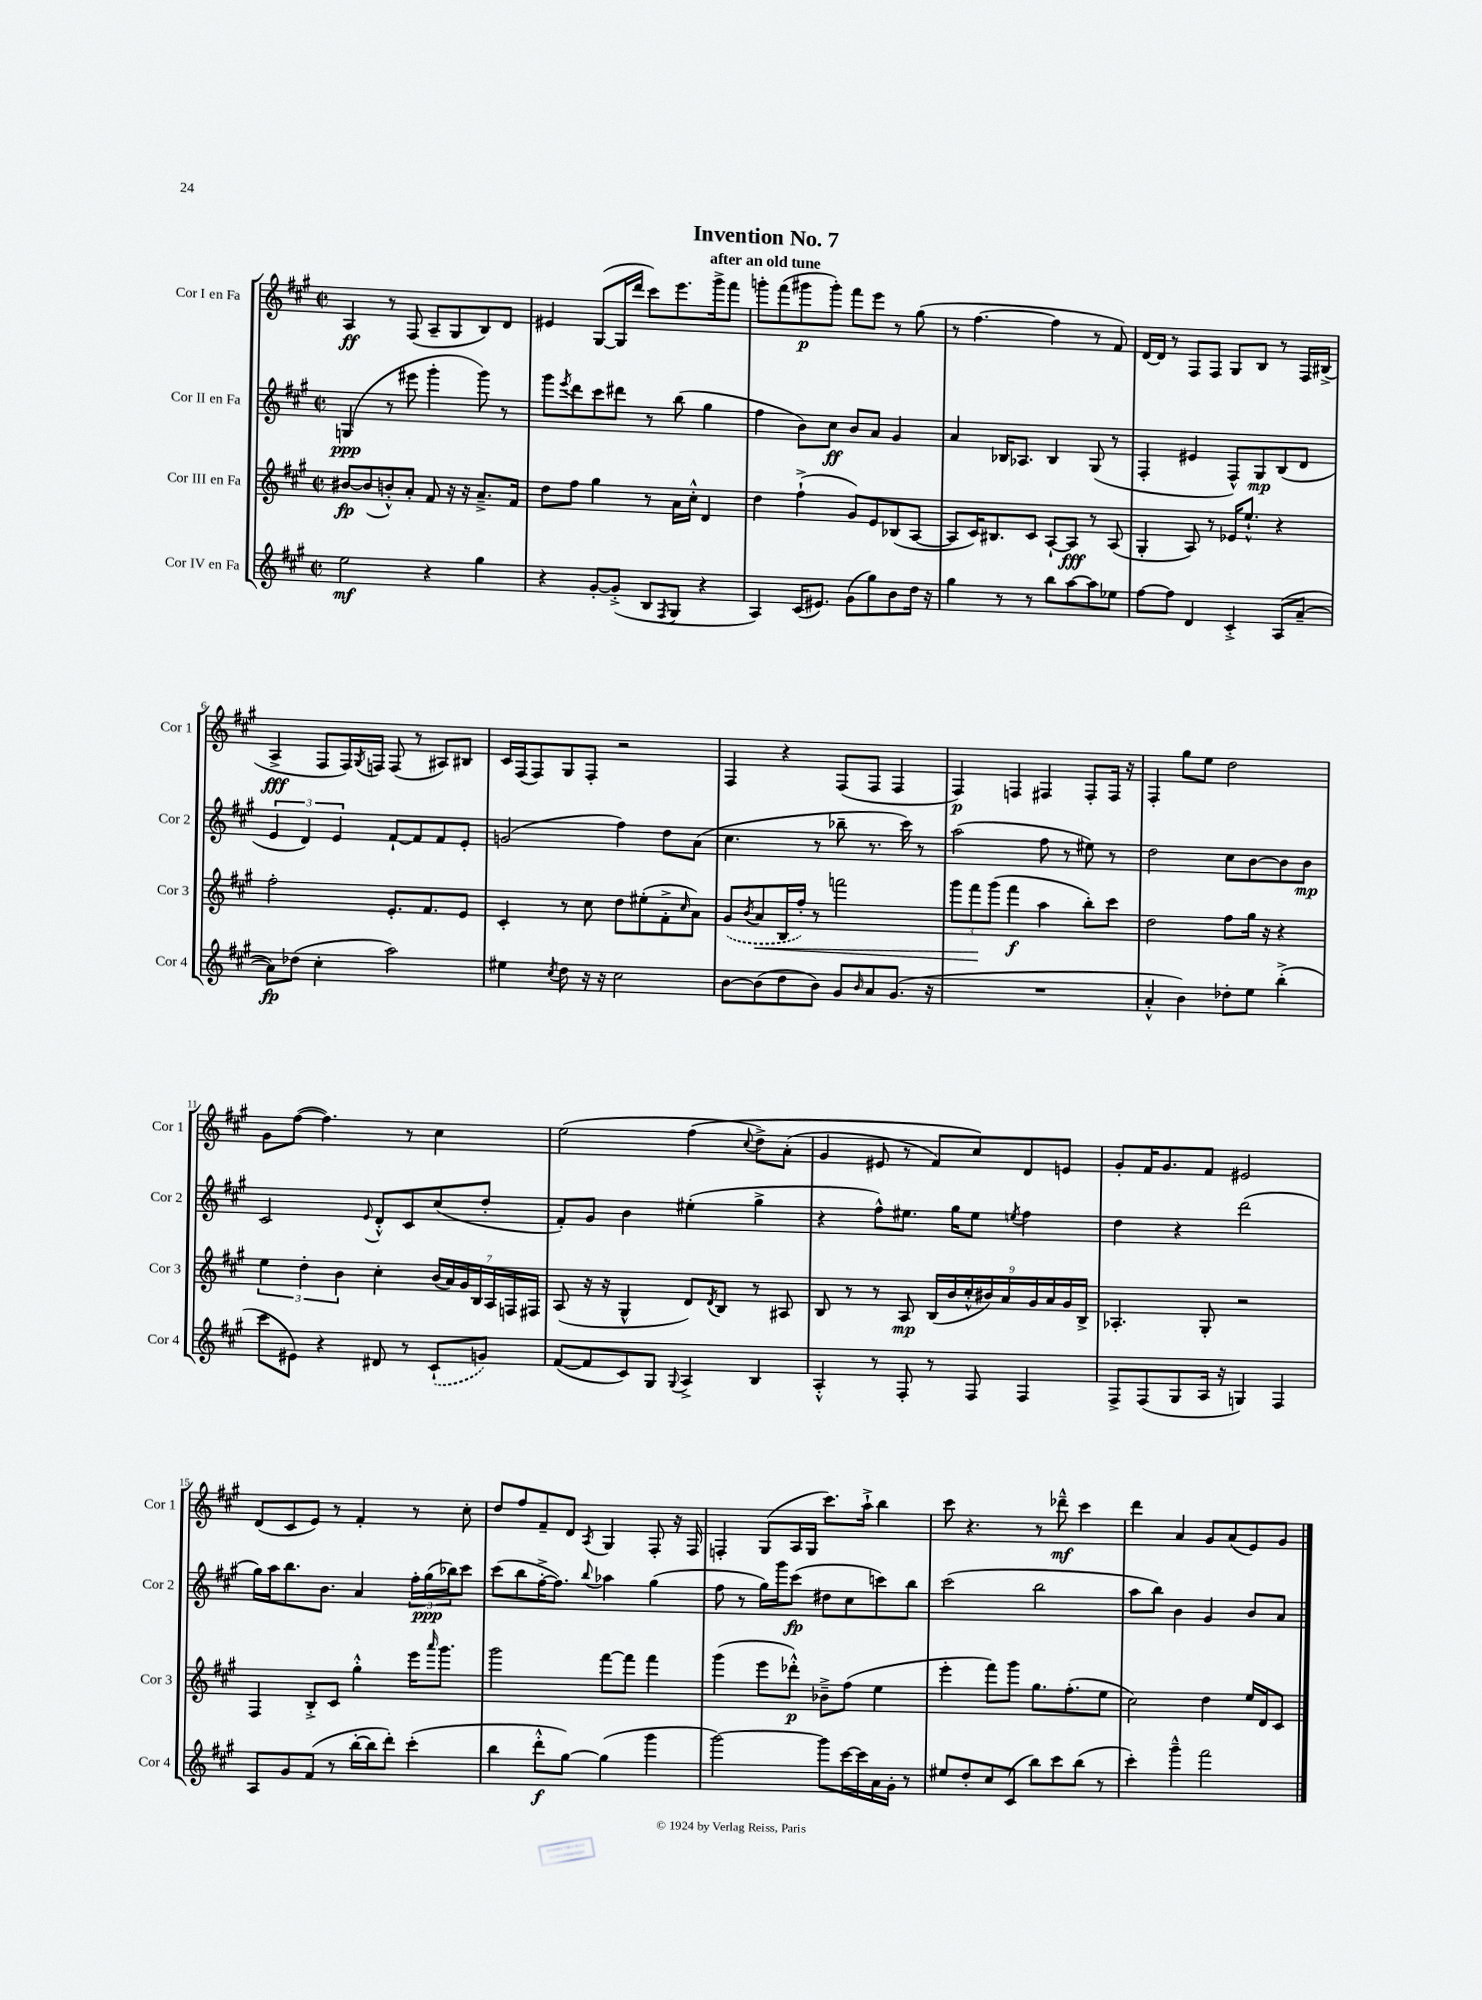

**kern	**dynam	**kern	**dynam	**kern	**dynam	**kern	**dynam
*part4	*part4	*part3	*part3	*part2	*part2	*part1	*part1
*staff4	*staff4	*staff3	*staff3	*staff2	*staff2	*staff1	*staff1
*I"Cor IV en Fa	*	*I"Cor III en Fa	*	*I"Cor II en Fa	*	*I"Cor I en Fa	*
*I'Cor 4	*	*I'Cor 3	*	*I'Cor 2	*	*I'Cor 1	*
*clefG2	*	*clefG2	*	*clefG2	*	*clefG2	*
*k[f#c#g#]	*	*k[f#c#g#]	*	*k[f#c#g#]	*	*k[f#c#g#]	*
*M2/2	*	*M2/2	*	*M2/2	*	*M2/2	*
*met(c|)	*	*met(c|)	*	*met(c|)	*	*met(c|)	*
=1	=1	=1	=1	=1	=1	=1	=1
2ee\	mf	[8b#X/L	fp	(4Gn/	ppp	4A/	ff
.	.	(8b#/]	.	.	.	.	.
.	.	8bn'^^/)	.	8r	.	8r	.
.	.	8a'/J	.	8eee#X\	.	(8F#/	.
4r	.	8f#/	.	4ggg#'\	.	8A~/L	.
.	.	16r	.	.	.	8G#/	.
.	.	16r	.	.	.	.	.
4gg#\	.	8.a~^/L	.	8ggg#\)	.	8B/)	.
.	.	.	.	8r	.	8d/J	.
.	.	16f#/Jk	.	.	.	.	.
=2	=2	=2	=2	=2	=2	=2	=2
4r	.	8dd\L	.	8ggg#\L	.	4e#X/	.
.	.	.	.	8qeee/	.	.	.
.	.	8ff#\J	.	8ddd\	.	.	.
[8g#'/L	.	4gg#\	.	8ccc#\	.	([8G#/L	.
(8g#'^/J]	.	.	.	8ddd#X\J	.	16G#/L]	.
.	.	.	.	.	.	16ddd/JJ	.
8B/L	.	8r	.	8r	.	8ccc#\L)	.
8qF#/	.	.	.	.	.	.	.
8G#/J	.	16a\LL	.	(8bb\	.	8.eee\	.
.	.	16cc#'^^\JJ	.	.	.	.	.
4r	.	4d/	.	4gg#\	.	.	.
.	.	.	.	.	.	16ggg#^\k	.
.	.	.	.	.	.	8fff#\J	.
=3	=3	=3	=3	=3	=3	=3	=3
4A/)	.	4dd\	.	4ff#\	.	8gggn'\L	.
.	.	.	.	.	.	(8fff#\	.
(16c#/KL	.	(4ff#`^\	.	8b\L)	.	8ggg#X\	p
8.e#X/J)	.	.	.	.	.	.	.
.	.	.	.	8cc#\J	ff	8ggg#'\J)	.
(8g#\L	.	8g#/L)	.	8b/L	.	8fff#\L	.
8gg#\)	.	8e/	.	8a/J	.	8eee\J	.
8b\	.	(8B-X/	.	4g#/	.	8r	.
16dd\Jk	.	[8A/J	.	.	.	(8gg#\	.
16r	.	.	.	.	.	.	.
=4	=4	=4	=4	=4	=4	=4	=4
4gg#\	.	8A/L]	.	4a/	.	8r	.
.	.	16c#/K)	.	.	.	[4.ff#\	.
.	.	8.B#X/	.	.	.	.	.
8r	.	.	.	16B-X/KL	.	.	.
.	.	.	.	8.A-X/J	.	.	.
8r	.	8c#/J	.	.	.	.	.
8bb\L	.	[8A`/L	.	4B-/	.	4ff#\]	.
[8aa\	.	8A/J]	fff	.	.	.	.
8aa\]	.	8r	.	(8G#/	.	8r	.
8ee-X\J	.	(8A/	.	8r	.	8f#/)	.
=5	=5	=5	=5	=5	=5	=5	=5
[8ff#\L	.	4G#'/	.	4F#'/	.	[16d/LL	.
.	.	.	.	.	.	16d/JJ]	.
8ff#\J]	.	.	.	.	.	8r	.
4d/	.	8A/)	.	4e#X/	.	8F#/L	.
.	.	8r	.	.	.	8F#/J	.
4c#'^/	.	16e-X/KL	.	8F#^^/L)	.	8G#/L	.
.	.	8.ee`^^/J	.	.	.	.	.
.	.	.	.	8G#/	mp	8B/J	.
(8A/L	.	4r	.	(8B/	.	8r	.
[8a~/J	.	.	.	8d/J	.	16F#/LL	.
.	.	.	.	.	.	(16B#X^/JJ	.
!!LO:LB:g=z
=6	=6	=6	=6	=6	=6	=6	=6
8a\L])	fp	2ff#'\	.	6e/	.	4A^/	fff
(8dd-X\J	.	.	.	.	.	.	.
.	.	.	.	6d/)	.	.	.
4cc#'\	.	.	.	.	.	8F#/L	.
.	.	.	.	6e/	.	.	.
.	.	.	.	.	.	16F#/L)	.
.	.	.	.	.	.	8qG#/	.
.	.	.	.	.	.	16Fn/JJ	.
2aa\)	.	8.e'/L	.	[8f#`/L	.	(8F/	.
.	.	.	.	8f#/]	.	8r	.
.	.	8.f#/	.	.	.	.	.
.	.	.	.	8f#/	.	8A#X/L)	.
.	.	8e/J	.	8e'/J	.	8B#X/J	.
=7	=7	=7	=7	=7	=7	=7	=7
4ee#X\	.	4c#'/	.	(2gn/	.	16c#/LL	.
.	.	.	.	.	.	(16F#/J	.
.	.	.	.	.	.	8F#/)	.
8qcc#/	.	.	.	.	.	.	.
8dd\	.	8r	.	.	.	8G#/	.
16r	.	8cc#\	.	.	.	8F#'/J	.
16r	.	.	.	.	.	.	.
2cc#\	.	8dd\L	.	4ff#\)	.	2r	.
.	.	(8ee#X'\	.	.	.	.	.
.	.	8f#'^\	.	8dd\L	.	.	.
.	.	16qqcc#/	.	.	.	.	.
.	.	8a\J)	.	(8a\J	.	.	.
=8	=8	=8	=8	=8	=8	=8	=8
[8b\L	.	(8g#/L	.	4.cc#\	.	4F#/	.
.	.	8qb/	.	.	.	.	.
!	!	!	!LO:HP:b	!	!	!	!
(8b\]	.	8a/	<	.	.	.	.
8dd\	.	16B/L	.	.	.	4r	.
.	.	16ff#'/JJ)	.	.	.	.	.
8b\J)	.	8r	.	8r	.	.	.
8g#/L	.	2fffn\	.	8bb-X~\	.	(8F#/L	.
16qqb/	.	.	.	.	.	.	.
8a/	.	.	.	8.r	.	8F#/J	.
(8.g#/J	.	.	.	.	.	4F#/	.
.	.	.	.	16ccc#\)	.	.	.
.	.	.	.	8r	.	.	.
16r	.	.	.	.	.	.	.
=9	=9	=9	=9	=9	=9	=9	=9
1r	.	12ggg#\L	.	(2aa\	.	4F#/)	p
.	.	12fff#\	.	.	.	.	.
.	.	(12ggg#\J	[	.	.	.	.
.	.	4fff#\	f	.	.	4Fn/	.
.	.	4aa\	.	8ff#\	.	4F#X/	.
.	.	.	.	8r	.	.	.
.	.	8bb'\L)	.	8ee#X\)	.	8F#'/L	.
.	.	8ccc#\J	.	8r	.	16F#/Jk	.
.	.	.	.	.	.	16r	.
=10	=10	=10	=10	=10	=10	=10	=10
4a'^^/	.	2dd\	.	2dd\	.	4F#'/	.
4b\)	.	.	.	.	.	8gg#\L	.
.	.	.	.	.	.	8ee\J	.
8dd-X'\L	.	8ff#\L	.	8cc#\L	.	2dd\	.
8ee\J	.	16gg#\Jk	.	[8b\	.	.	.
.	.	16r	.	.	.	.	.
(4bb'^\	.	4r	.	8b\]	.	.	.
.	.	.	.	8b\J	mp	.	.
!!LO:LB:g=z
=11	=11	=11	=11	=11	=11	=11	=11
8ccc#\L	.	6ee\	.	2c#/	.	8g#\L	.
8e#X\J)	.	.	.	.	.	([8ff#\J	.
.	.	6dd'\	.	.	.	.	.
4r	.	.	.	.	.	4.ff#\])	.
.	.	6b\	.	.	.	.	.
.	.	.	.	8qqe/	.	.	.
8d#X/	.	4cc#'\	.	8d'^^/L	.	.	.
8r	.	.	.	8c#/	.	8r	.
(8c#`/L	.	(28b/LL	.	(8cc#/	.	4cc#\	.
.	.	28a/)	.	.	.	.	.
.	.	28g#/	.	.	.	.	.
.	.	28B/	.	.	.	.	.
8gn/J)	.	.	.	8dd'/J	.	.	.
.	.	28A/	.	.	.	.	.
.	.	28Fn/	.	.	.	.	.
.	.	28F#X/JJ	.	.	.	.	.
=12	=12	=12	=12	=12	=12	=12	=12
([8f#/L	.	(8A/	.	8f#'/L)	.	(2ee\	.
8f#/]	.	16r	.	8g#/J	.	.	.
.	.	16r	.	.	.	.	.
8c#/)	.	4G#^^/	.	4b\	.	.	.
8G#/J	.	.	.	.	.	.	.
8qqG#/	.	.	.	.	.	.	.
4A^/	.	8d/L)	.	(4ee#X'\	.	(4ff#\	.
.	.	8qd/	.	.	.	.	.
.	.	8B/J	.	.	.	.	.
.	.	.	.	.	.	8qqcc#/	.
4B/	.	8r	.	4gg#^\	.	8dd^\L)	.
.	.	8A#X/	.	.	.	(8a'\J	.
=13	=13	=13	=13	=13	=13	=13	=13
4A'^^/	.	8B/	.	4r	.	4g#/	.
.	.	8r	.	.	.	.	.
8r	.	8r	.	8ff#^^\L)	.	8e#X/	.
8F#'/	.	8A/	mp	8.ee#X\J	.	8r	.
8r	.	(18B/LL	.	.	.	8f#/L)	.
.	.	18b/	.	.	.	.	.
.	.	.	.	16gg#\KL	.	.	.
.	.	18cc#'^^/	.	.	.	.	.
8F#/	.	.	.	8ee#\J	.	8cc#/)	.
.	.	18b#X/)	.	.	.	.	.
.	.	18a/	.	.	.	.	.
.	.	.	.	8qeen/	.	.	.
4F#/	.	.	.	4ff#\	.	8d/	.
.	.	18g#/	.	.	.	.	.
.	.	18a/	.	.	.	.	.
.	.	.	.	.	.	8en/J	.
.	.	18g#/	.	.	.	.	.
.	.	18B^/JJ	.	.	.	.	.
=14	=14	=14	=14	=14	=14	=14	=14
8F#^/L	.	4.A-X'/	.	4dd\	.	8g#'/L	.
(8F#/	.	.	.	.	.	16f#/K	.
.	.	.	.	.	.	8.g#/	.
8G#/	.	.	.	4r	.	.	.
16A/Jk	.	8G#'/	.	.	.	8f#/J	.
16r	.	.	.	.	.	.	.
4Gn/)	.	2r	.	(2ddd\	.	2e#X/	.
4F#/	.	.	.	.	.	.	.
!!LO:LB:g=z
=15	=15	=15	=15	=15	=15	=15	=15
8A/L	.	4F#/	.	16gg#\LL)	.	(8d/L	.
.	.	.	.	16aa\J	.	.	.
8g#/	.	.	.	8.bb\	.	8c#/	.
(8f#/J	.	8B'^/L	.	.	.	8e/J)	.
.	.	.	.	8.b\J	.	.	.
8r	.	8c#/J	.	.	.	8r	.
[16bb'\LL	.	4gg#'^^\	.	4a/	.	4f#'/	.
16bb\J]	.	.	.	.	.	.	.
8ddd'\J)	.	.	.	.	.	.	.
(4ccc#'\	.	16eee\KL	.	24ff#'\LL	.	8r	.
.	.	.	.	(24gg#\	ppp	.	.
.	.	16qqaaa/	.	.	.	.	.
.	.	8.ggg#\J	.	.	.	.	.
.	.	.	.	24bb-X\J)	.	.	.
.	.	.	.	8ccc#\J	.	8cc#'\	.
=16	=16	=16	=16	=16	=16	=16	=16
4bb\	.	2ggg#\	.	(8ccc#\L	.	8dd/L	.
.	.	.	.	8bb\	.	8ff#/	.
8ddd'^^\L	f	.	.	[16ff#'^\K	.	8f#~/	.
.	.	.	.	8.ff#\J])	.	.	.
[8gg#\J)	.	.	.	.	.	8d/J	.
.	.	.	.	8qqbb/	.	8qA/	.
(4gg#\]	.	[8fff#\L	.	4aa-X\	.	4G#/	.
.	.	8fff#\J]	.	.	.	.	.
4ggg#\	.	4fff#\	.	(4gg#\	.	8F#'/	.
.	.	.	.	.	.	16r	.
.	.	.	.	.	.	16F#/	.
=17	=17	=17	=17	=17	=17	=17	=17
[2ggg#\)	.	(4ggg#\	.	8ff#\	.	4Fn'/	.
.	.	.	.	8r	.	.	.
.	.	8eee\L	.	16gg#\LL)	.	(8G#/L	.
.	.	.	.	16ggg#\J	.	.	.
.	.	8ddd-X'^^\J)	p	(8ccc#\J	fp	16A/L	.
.	.	.	.	.	.	16G#/JJ	.
8ggg#\L]	.	8b-X~^\L	.	8dd#X\L	.	8.ccc#\L)	.
[16ccc#\L	.	(8ff#\J	.	8cc#\	.	.	.
16ccc#\]	.	.	.	.	.	16aa`^\Jk	.
16a\	.	4ee\	.	8cccn\)	.	4bb\	.
16g#'\JJ	.	.	.	.	.	.	.
8r	.	.	.	8bb\J	.	.	.
=18	=18	=18	=18	=18	=18	=18	=18
8ee#X/L	.	4eee'\	.	(2ccc#\	.	8ccc#\	.
8dd'/	.	.	.	.	.	4.r	.
8cc#/	.	8fff#\L)	.	.	.	.	.
(8c#/J	.	8ggg#\J	.	.	.	.	.
8bb\L)	.	8.gg#\L	.	2bb\	.	8r	.
8ccc#\	.	.	.	.	.	8ddd-X~^^\	mf
.	.	(8.ff#'\	.	.	.	.	.
(8bb\J	.	.	.	.	.	4ccc#\	.
8r	.	8ee\J	.	.	.	.	.
=19	=19	=19	=19	=19	=19	=19	=19
4ccc#'\)	.	2cc#\)	.	8aa\L	.	4ddd\	.
.	.	.	.	8bb\J)	.	.	.
4ggg#~^^\	.	.	.	4b\	.	4a/	.
2fff#\	.	4dd\	.	4g#/	.	8g#/L	.
.	.	.	.	.	.	(8a/	.
.	.	16ee/LL	.	8b/L	.	8e/)	.
.	.	16d/J	.	.	.	.	.
.	.	8c#/J	.	8a/J	.	8g#/J	.
==	==	==	==	==	==	==	==
*-	*-	*-	*-	*-	*-	*-	*-
